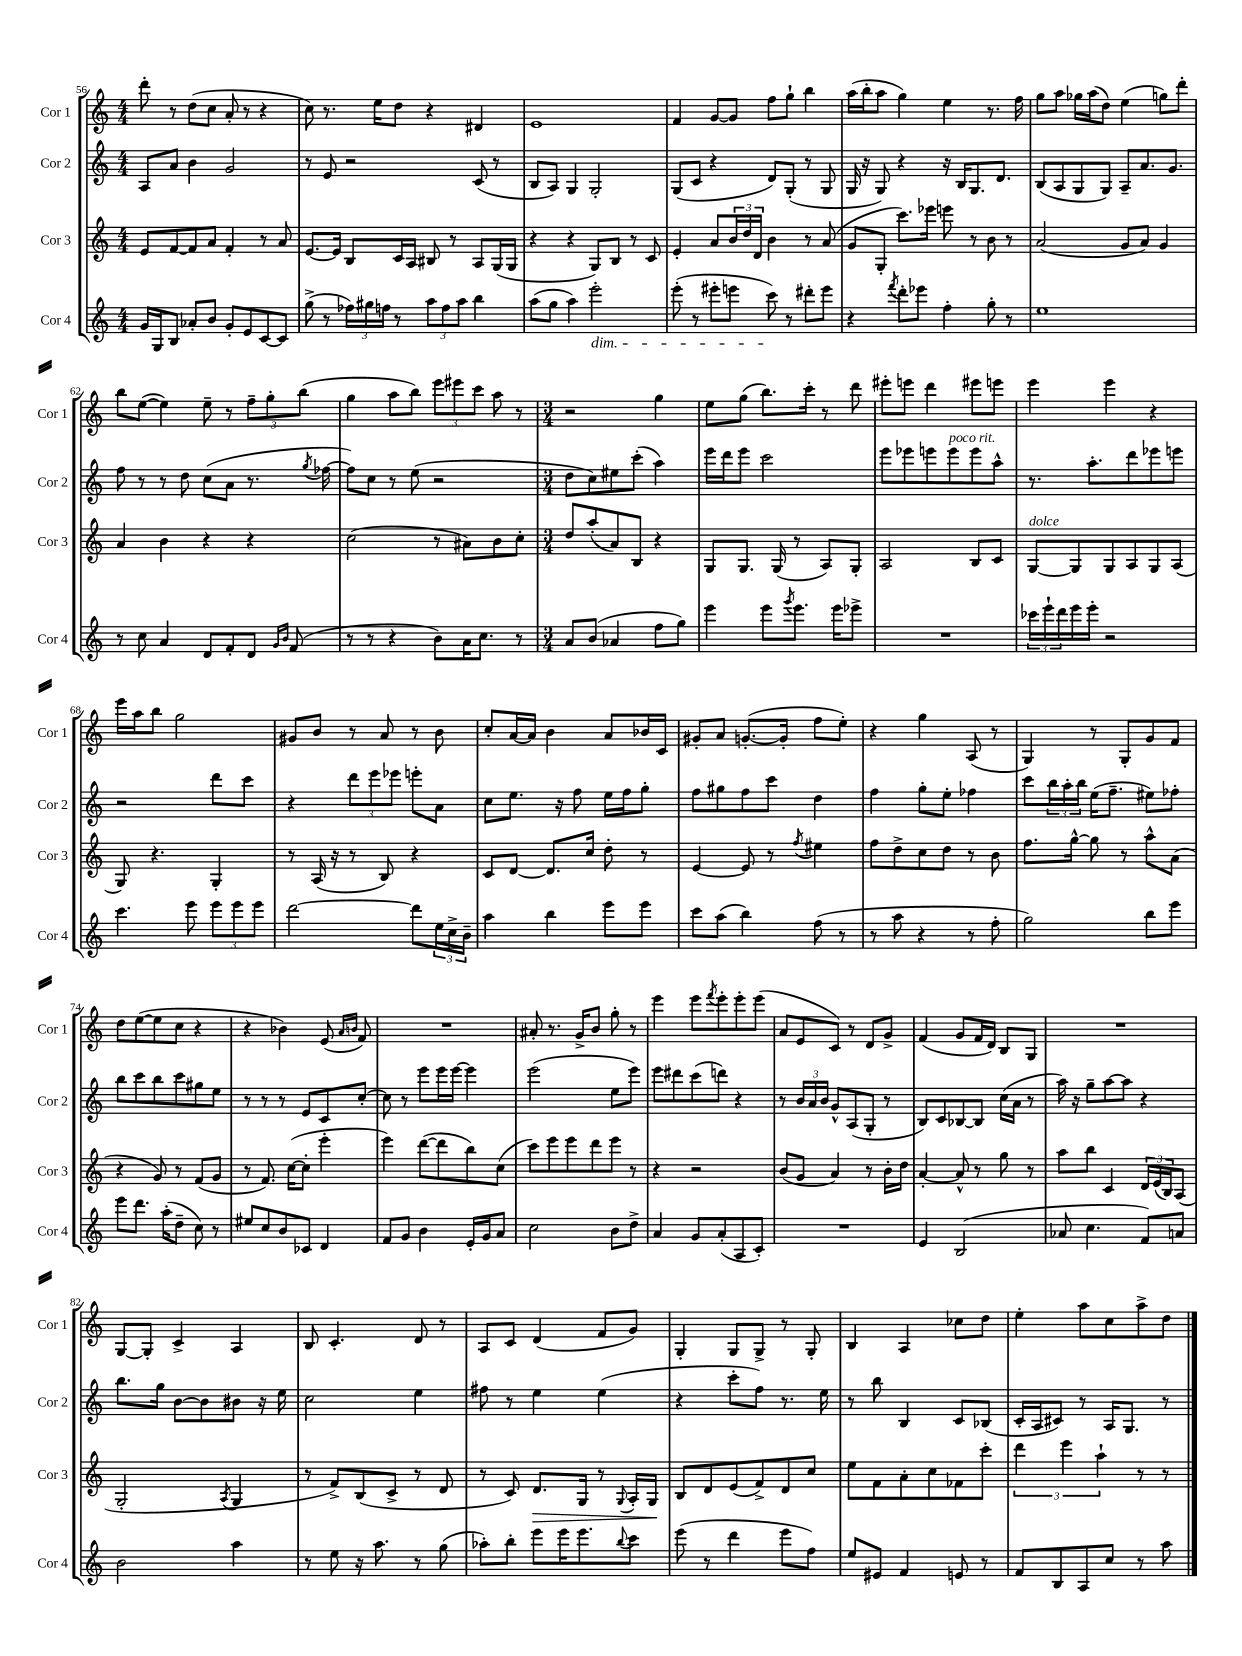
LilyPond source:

<<
\new StaffGroup <<
\new Staff = "s0" \with { instrumentName = "Cor 1" shortInstrumentName = "Cor 1" } {
    \clef treble \key c \major \numericTimeSignature \time 4/4
    d'''8-. r8 d''8( c''8 a'8-. r8 r4 |
    c''8) r8. e''16 d''8 r4 dis'4 |
    e'1 |
    f'4 g'8~ g'8 f''8 g''8-! b''4 |
    a''16( b''16-. a''8 g''4) e''4 r8. f''16 |
    g''8 a''8 ges''16 a''16( d''8) e''4( g''8) d'''8-. |
    b''8 e''8~( e''4) e''8-- r8 \tuplet 3/2 { f''8-- g''8-. b''8( } |
    g''4 a''8 b''8) \tuplet 3/2 { e'''8 eis'''8 c'''8 } a''8 r8 |
    \numericTimeSignature \time 3/4 r2 g''4 |
    e''8 g''8( b''8.) c'''16-. r8 d'''8 |
    eis'''8-. e'''8 d'''4 eis'''8 e'''8 |
    e'''4 e'''4 r4 |
    e'''16 a''16 b''8 g''2 |
    gis'8 b'8 r8 a'8 r8 b'8 |
    c''8-. a'16~ a'16 b'4 a'8 bes'16 c'16 |
    gis'8-. a'8 g'8.~-.( g'16-. f''8 e''8-.) |
    r4 g''4 a8( r8 |
    g4) r8 g8-. g'8 f'8 |
    d''8 e''8~( e''8 c''8 r4 |
    r4 bes'4) e'8( \grace { a'16 b'16 } f'8) |
    R2. |
    ais'8-. r8. g'16-> b'8 g''8-. r8 |
    e'''4 e'''8 \acciaccatura { f'''8 } e'''8-. e'''8-. e'''8( |
    a'8 e'8 c'8) r8 d'8 g'8-> |
    f'4( g'8 f'16 d'16) b8 g8 |
    R2. |
    g8~ g8-. c'4-> a4 |
    b8 c'4.-. d'8 r8 |
    a8 c'8 d'4( f'8 g'8) |
    g4-. g8 g8-> r8 g8-. |
    b4 a4 ces''8 d''8 |
    e''4-. a''8 c''8 a''8-> d''8 \bar "|." |
}
\new Staff = "s1" \with { instrumentName = "Cor 2" shortInstrumentName = "Cor 2" } {
    \clef treble \key c \major \numericTimeSignature \time 4/4
    a8 a'8 b'4 g'2 |
    r8 e'8 r2 c'8( r8 |
    b8 a8) g4 g2-. |
    g8( c'8 r4 d'8) g8-.( r8 g8 |
    g16 r16 g8) r4 r16 b16 g8. d'8. |
    b8( a8 g8 g8) a8-- a'8. g'8. |
    f''8 r8 r8 d''8 c''8( a'8 r8. \acciaccatura { g''8 } fes''16~ |
    fes''8) c''8 r8 e''8( r2 |
    \numericTimeSignature \time 3/4 d''8 c''8) eis''8 c'''8-.( a''4) |
    e'''16 d'''16 e'''8 c'''2 |
    e'''8 ees'''8 e'''8 e'''8^\markup { \italic "poco rit." } e'''8 a''8-^ |
    r8. a''8.-. d'''8 ees'''8 e'''8 |
    r2 d'''8 c'''8 |
    r4 \tuplet 3/2 { d'''8 e'''8 ees'''8 } e'''8-. a'8 |
    c''8 e''8. r16 f''8 e''16 f''16 g''8-. |
    f''8 gis''8 f''8 c'''8 d''4 |
    f''4 g''8-. e''8-. fes''4 |
    c'''8 \tuplet 3/2 { b''16 a''16-. b''16 } e''16( f''8.-- eis''8) fes''8-. |
    b''8 c'''8 b''8 c'''8 gis''8 e''8 |
    r8 r8 r8 e'8 c'8 c''8~-. |
    c''8 r8 e'''8 e'''16 e'''16~ e'''4 |
    e'''2( e''8 e'''8) |
    e'''8 dis'''8 c'''8( d'''8) r4 |
    r8 \tuplet 3/2 { b'16 a'16 b'16 } g'8-^ a8( g8-. r8 |
    b8) c'8 bes8~ bes8 c''16( a'16 r8 |
    a''16) r16 g''8-- a''8~ a''8 r4 |
    b''8. g''16 b'8~ b'8 bis'8 r16 e''16 |
    c''2 e''4 |
    fis''8 r8 e''4 e''4( |
    r4 c'''8-. f''8) r8. e''16 |
    r8 b''8 b4 c'8 bes8( |
    c'16-. a16 cis'8) r8 a16 g8. r8 \bar "|." |
}
\new Staff = "s2" \with { instrumentName = "Cor 3" shortInstrumentName = "Cor 3" } {
    \clef treble \key c \major \numericTimeSignature \time 4/4
    e'8 f'8~ f'8 a'8 f'4-. r8 a'8 |
    e'8.~ e'16 b8 c'16 a16 bis8 r8 a8 g16( g16 |
    r4 r4 g8) b8 r8 c'8 |
    e'4-. a'8 \tuplet 3/2 { b'16 d''16 d'16 } b'4 r8 a'8( |
    g'8 g8-. c'''8.) ees'''16 e'''8 r8 b'8 r8 |
    a'2( g'8 a'8) g'4 |
    a'4 b'4 r4 r4 |
    c''2( r8 ais'8) b'8 c''8-. |
    \numericTimeSignature \time 3/4 d''8 a''8-.( a'8) b8 r4 |
    g8 g8. g16( r8 a8) g8-. |
    a2 b8 c'8 |
    g8~^\markup { \italic "dolce" } g8 g8 a8 g8 a8( |
    g8) r4. g4-. |
    r8 a16( r16 r8 b8) r4 |
    c'8 d'8~ d'8. c''16 d''8-. r8 |
    e'4~ e'8 r8 \acciaccatura { f''8 } eis''4 |
    f''8 d''8-> c''8 d''8 r8 b'8 |
    f''8. g''16~-^ g''8 r8 a''8-^ a'8( |
    r4 g'8) r8 f'8( g'8 |
    r8 f'8.) c''16~( c''8-. e'''4-. |
    e'''4) d'''8~( d'''8 b''8) c''8( |
    c'''8) e'''8 e'''8 d'''8 e'''8 r8 |
    r4 r2 |
    b'8( g'8 a'4) r8 b'16-. d''16 |
    a'4~-. a'8-^ r8 g''8 r8 |
    a''8 b''8 c'4 \tuplet 3/2 { d'16 e'16( b16) } a8( |
    g2-. \acciaccatura { a8 } g4 |
    r8 f'8->) b8( c'8-> r8 d'8 |
    r8 c'8) d'8.\> g16 r8 \appoggiatura { g8 } a16-. g16\! |
    b8 d'8 e'8( f'8->) d'8 c''8 |
    e''8 f'8 a'8-. c''8 fes'8 c'''8-. |
    \tuplet 3/2 { d'''4 e'''4 a''4-! } r8 r8 \bar "|." |
}
\new Staff = "s3" \with { instrumentName = "Cor 4" shortInstrumentName = "Cor 4" } {
    \clef treble \key c \major \numericTimeSignature \time 4/4
    g'16 g16 b8 aes'8-. b'8 g'8-. e'8 c'8~ c'8 |
    g''8->( r8 \tuplet 3/2 { fes''16) gis''16 f''16 } r8 \tuplet 3/2 { a''8 f''8 a''8 } b''4 |
    a''8( g''8 a''4) e'''2-.\dim |
    e'''8-.( r8 eis'''8-. e'''8 c'''8\!) r8 dis'''8-. e'''8 |
    r4 \acciaccatura { f'''8 } d'''8-. ees'''8 f''4-. g''8-. r8 |
    e''1 |
    r8 c''8 a'4 d'8 f'8-. d'8 \grace { g'16 b'16 } f'8( |
    r8 r8 r4 b'8) a'16 c''8. r8 |
    \numericTimeSignature \time 3/4 a'8 b'8( aes'4 f''8 g''8) |
    e'''4 e'''8 \acciaccatura { g'''8 } e'''8. e'''16 ees'''8-> |
    R2. |
    \tuplet 3/2 { ces'''16 e'''16-! d'''16 } e'''16 e'''16-. r2 |
    c'''4. e'''8 \tuplet 3/2 { e'''8 e'''8 e'''8 } |
    d'''2~ d'''8 \tuplet 3/2 { e''16 c''16-> b'16-- } |
    a''4 b''4 e'''8 e'''8 |
    c'''8 a''8( b''4) f''8( r8 |
    r8 a''8 r4 r8 f''8-. |
    g''2) b''8 e'''8 |
    e'''8 d'''8. a''16-.( d''8-- c''8) r8 |
    eis''8 c''8 b'8 ces'8 d'4 |
    f'8 g'8 b'4 e'16-. g'16 a'8 |
    c''2 b'8 d''8-> |
    a'4 g'8 a'8-.( a8 c'8-.) |
    R2. |
    e'4 b2( |
    aes'8 c''4. f'8) a'8 |
    b'2 a''4 |
    r8 e''8 r16 a''8. r8 g''8( |
    aes''8-.) b''8-. e'''8 e'''16 e'''8. \appoggiatura { b''8 } c'''8 |
    e'''8( r8 d'''4 e'''8 f''8) |
    e''8 eis'8 f'4 e'8 r8 |
    f'8 b8 a8 c''8 r8 a''8 \bar "|." |
}
>>
>>
\layout { \context { \Score currentBarNumber = #56 } }
